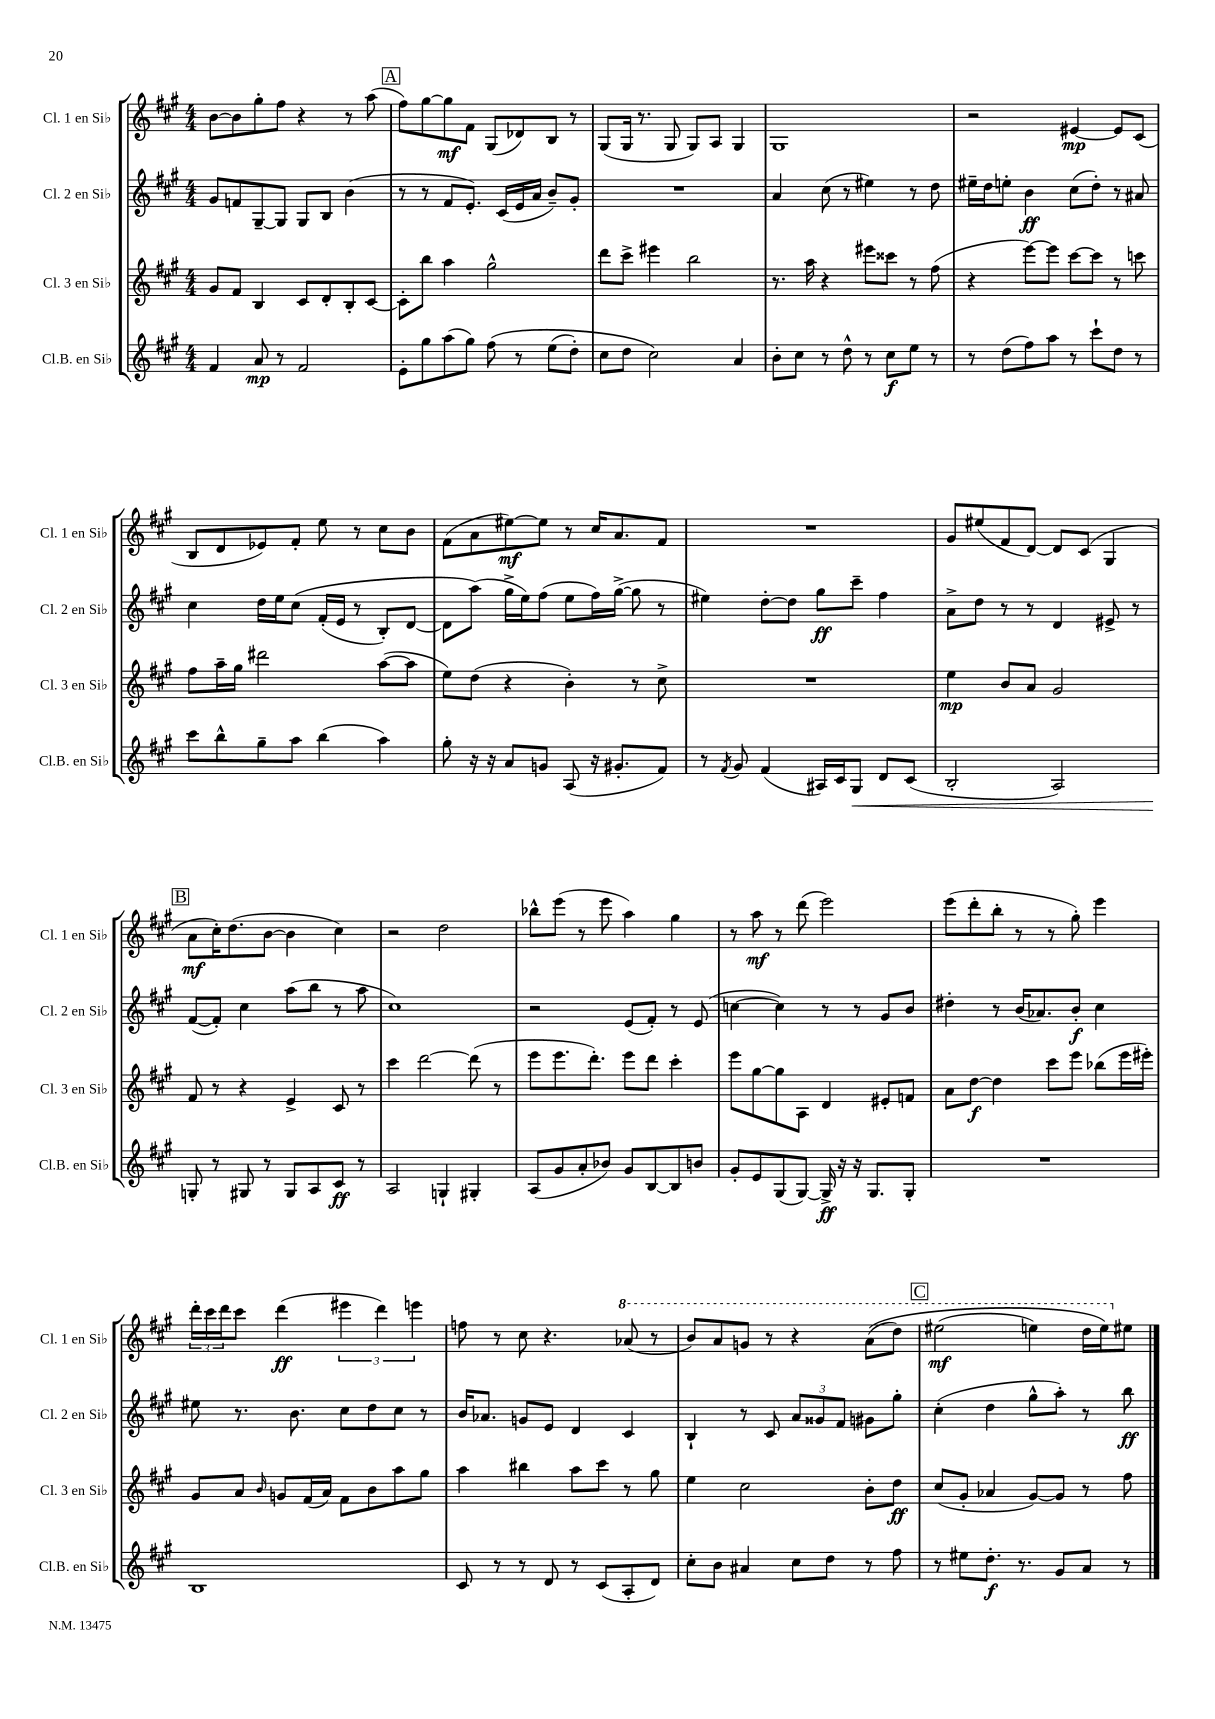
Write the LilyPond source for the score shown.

<<
\new StaffGroup <<
\new Staff = "s0" \with { instrumentName = "Cl. 1 en Sib" shortInstrumentName = "Cl. 1 en Sib" } {
    \clef treble \key a \major \numericTimeSignature \time 4/4
    b'8~ b'8 gis''8-. fis''8 r4 r8 a''8( |
    \mark \markup { \box "A" } fis''8) gis''8~ gis''8\mf fis'8 gis8( des'8) b8 r8 |
    gis8( gis16 r8. gis8 gis8) a8 gis4 |
    gis1 |
    r2 eis'4~\mp eis'8 cis'8( |
    b8 d'8 ees'8) fis'8-. e''8 r8 cis''8 b'8 |
    fis'8( a'8 eis''8~\mf) eis''8 r8 cis''16 a'8. fis'8 |
    R1 |
    gis'8 eis''8( fis'8 d'8~) d'8 cis'8( gis4 |
    \mark \markup { \box "B" } a'8\mf cis''16-.) d''8.( b'8~ b'4 cis''4) |
    r2 d''2 |
    bes''8-^ e'''8( r8 e'''8 a''4) gis''4 |
    r8 a''8\mf r8 d'''8( e'''2) |
    e'''8( d'''8-. b''8-. r8 r8 gis''8-.) e'''4 |
    \tuplet 3/2 { d'''16-. cis'''16 d'''16 } cis'''8 d'''4\ff( \tuplet 3/2 { eis'''4 d'''4) e'''4 } |
    f''8 r8 cis''8 r4. \ottava #1 aes''8( r8 |
    b''8) a''8 g''8 r8 r4 a''8(\( d'''8) |
    \mark \markup { \box "C" } eis'''2\mf( e'''4) d'''16 e'''16\) \ottava #0 eis''8 \bar "|." |
}
\new Staff = "s1" \with { instrumentName = "Cl. 2 en Sib" shortInstrumentName = "Cl. 2 en Sib" } {
    \clef treble \key a \major \numericTimeSignature \time 4/4
    gis'8 f'8 gis8~-- gis8 gis8 b8 b'4( |
    \mark \markup { \box "A" } r8 r8 fis'8 e'8.-.) cis'16( e'16 a'16 b'8--) gis'8-. |
    R1 |
    a'4 cis''8( r8 eis''4) r8 d''8 |
    eis''16-- d''16 e''8-. b'4\ff cis''8( d''8-.) r8 ais'8 |
    cis''4 d''16 e''16 cis''8\( fis'16-.( e'16 r8 b8-.) d'8~ |
    d'8 a''8(\) gis''16-> e''16) fis''8( e''8 fis''16) gis''16~->( gis''8 r8 |
    eis''4) d''8~-. d''8 gis''8\ff cis'''8-- fis''4 |
    a'8-> d''8 r8 r8 d'4 eis'8-> r8 |
    \mark \markup { \box "B" } fis'8~( fis'8-.) cis''4 a''8( b''8 r8 a''8 |
    cis''1) |
    r2 e'8( fis'8-.) r8 e'8( |
    c''4~ c''4) r8 r8 gis'8 b'8 |
    dis''4-. r8 b'16( aes'8.) b'8-.\f cis''4 |
    eis''8 r8. b'8. cis''8 d''8 cis''8 r8 |
    b'16 aes'8. g'8 e'8 d'4 cis'4 |
    b4-! r8 cis'8 \tuplet 3/2 { a'8 gisis'8 fis'8 } gis'8 gis''8-. |
    \mark \markup { \box "C" } cis''4-.( d''4 gis''8-^ a''8-.) r8 b''8\ff \bar "|." |
}
\new Staff = "s2" \with { instrumentName = "Cl. 3 en Sib" shortInstrumentName = "Cl. 3 en Sib" } {
    \clef treble \key a \major \numericTimeSignature \time 4/4
    gis'8 fis'8 b4 cis'8 d'8-. b8-. cis'8~ |
    \mark \markup { \box "A" } cis'8-. b''8 a''4 gis''2-^ |
    d'''8 cis'''8-> eis'''4 b''2 |
    r8. a''16 r4 eis'''8 cisis'''8 r8 fis''8( |
    r4 e'''8~) e'''8 cis'''8~ cis'''8 r8 c'''8 |
    fis''8 a''16-- gis''16 dis'''2 a''8~( a''8 |
    e''8) d''8( r4 b'4-.) r8 cis''8-> |
    R1 |
    e''4\mp b'8 a'8 gis'2 |
    \mark \markup { \box "B" } fis'8 r8 r4 e'4-> cis'8 r8 |
    cis'''4 d'''2~ d'''8( r8 |
    e'''8 e'''8. d'''8.-.) e'''8 d'''8 cis'''4-. |
    e'''8 gis''8~ gis''8 a8 d'4 eis'8-. f'8 |
    a'8 d''8~\f d''4 cis'''8 e'''8 bes''8( e'''16 eis'''16-.) |
    gis'8 a'8 \grace { b'16 } g'8 fis'16( a'16) fis'8 b'8 a''8 gis''8 |
    a''4 bis''4 a''8 cis'''8 r8 gis''8 |
    e''4 cis''2 b'8-. d''8\ff |
    \mark \markup { \box "C" } cis''8( gis'8-. aes'4 gis'8~) gis'8 r8 fis''8 \bar "|." |
}
\new Staff = "s3" \with { instrumentName = "Cl.B. en Sib" shortInstrumentName = "Cl.B. en Sib" } {
    \clef treble \key a \major \numericTimeSignature \time 4/4
    fis'4 a'8\mp r8 fis'2 |
    \mark \markup { \box "A" } e'8-. gis''8 a''8( gis''8) fis''8\( r8 e''8( d''8-.) |
    cis''8 d''8 cis''2\) a'4 |
    b'8-. cis''8 r8 d''8-^ r8 cis''8\f e''8 r8 |
    r8 d''8( fis''8) a''8 r8 cis'''8-! d''8 r8 |
    cis'''8 b''8-^ gis''8-- a''8 b''4( a''4) |
    gis''8-. r16 r16 a'8 g'8 a8( r16 gis'8.-. fis'8) |
    r8 \acciaccatura { fis'8 } gis'8 fis'4( ais16) cis'16 gis8\< d'8 cis'8( |
    b2-. a2) |
    \mark \markup { \box "B" } g8-.\! r8 gis8 r8 gis8 a8 cis'8\ff r8 |
    a2 g4-! gis4-. |
    a8( gis'8 a'8-. bes'8) gis'8 b8~ b8 b'8 |
    gis'8-. e'8 gis8( gis8~) gis16->\ff r16 r16 gis8. gis8-. |
    R1 |
    b1 |
    cis'8 r8 r8 d'8 r8 cis'8( a8-. d'8) |
    cis''8-. b'8 ais'4 cis''8 d''8 r8 fis''8 |
    \mark \markup { \box "C" } r8 eis''8 d''8.-.\f r8. gis'8 a'8 r8 \bar "|." |
}
>>
>>
\layout { \context { \Score \remove "Bar_number_engraver" } }
